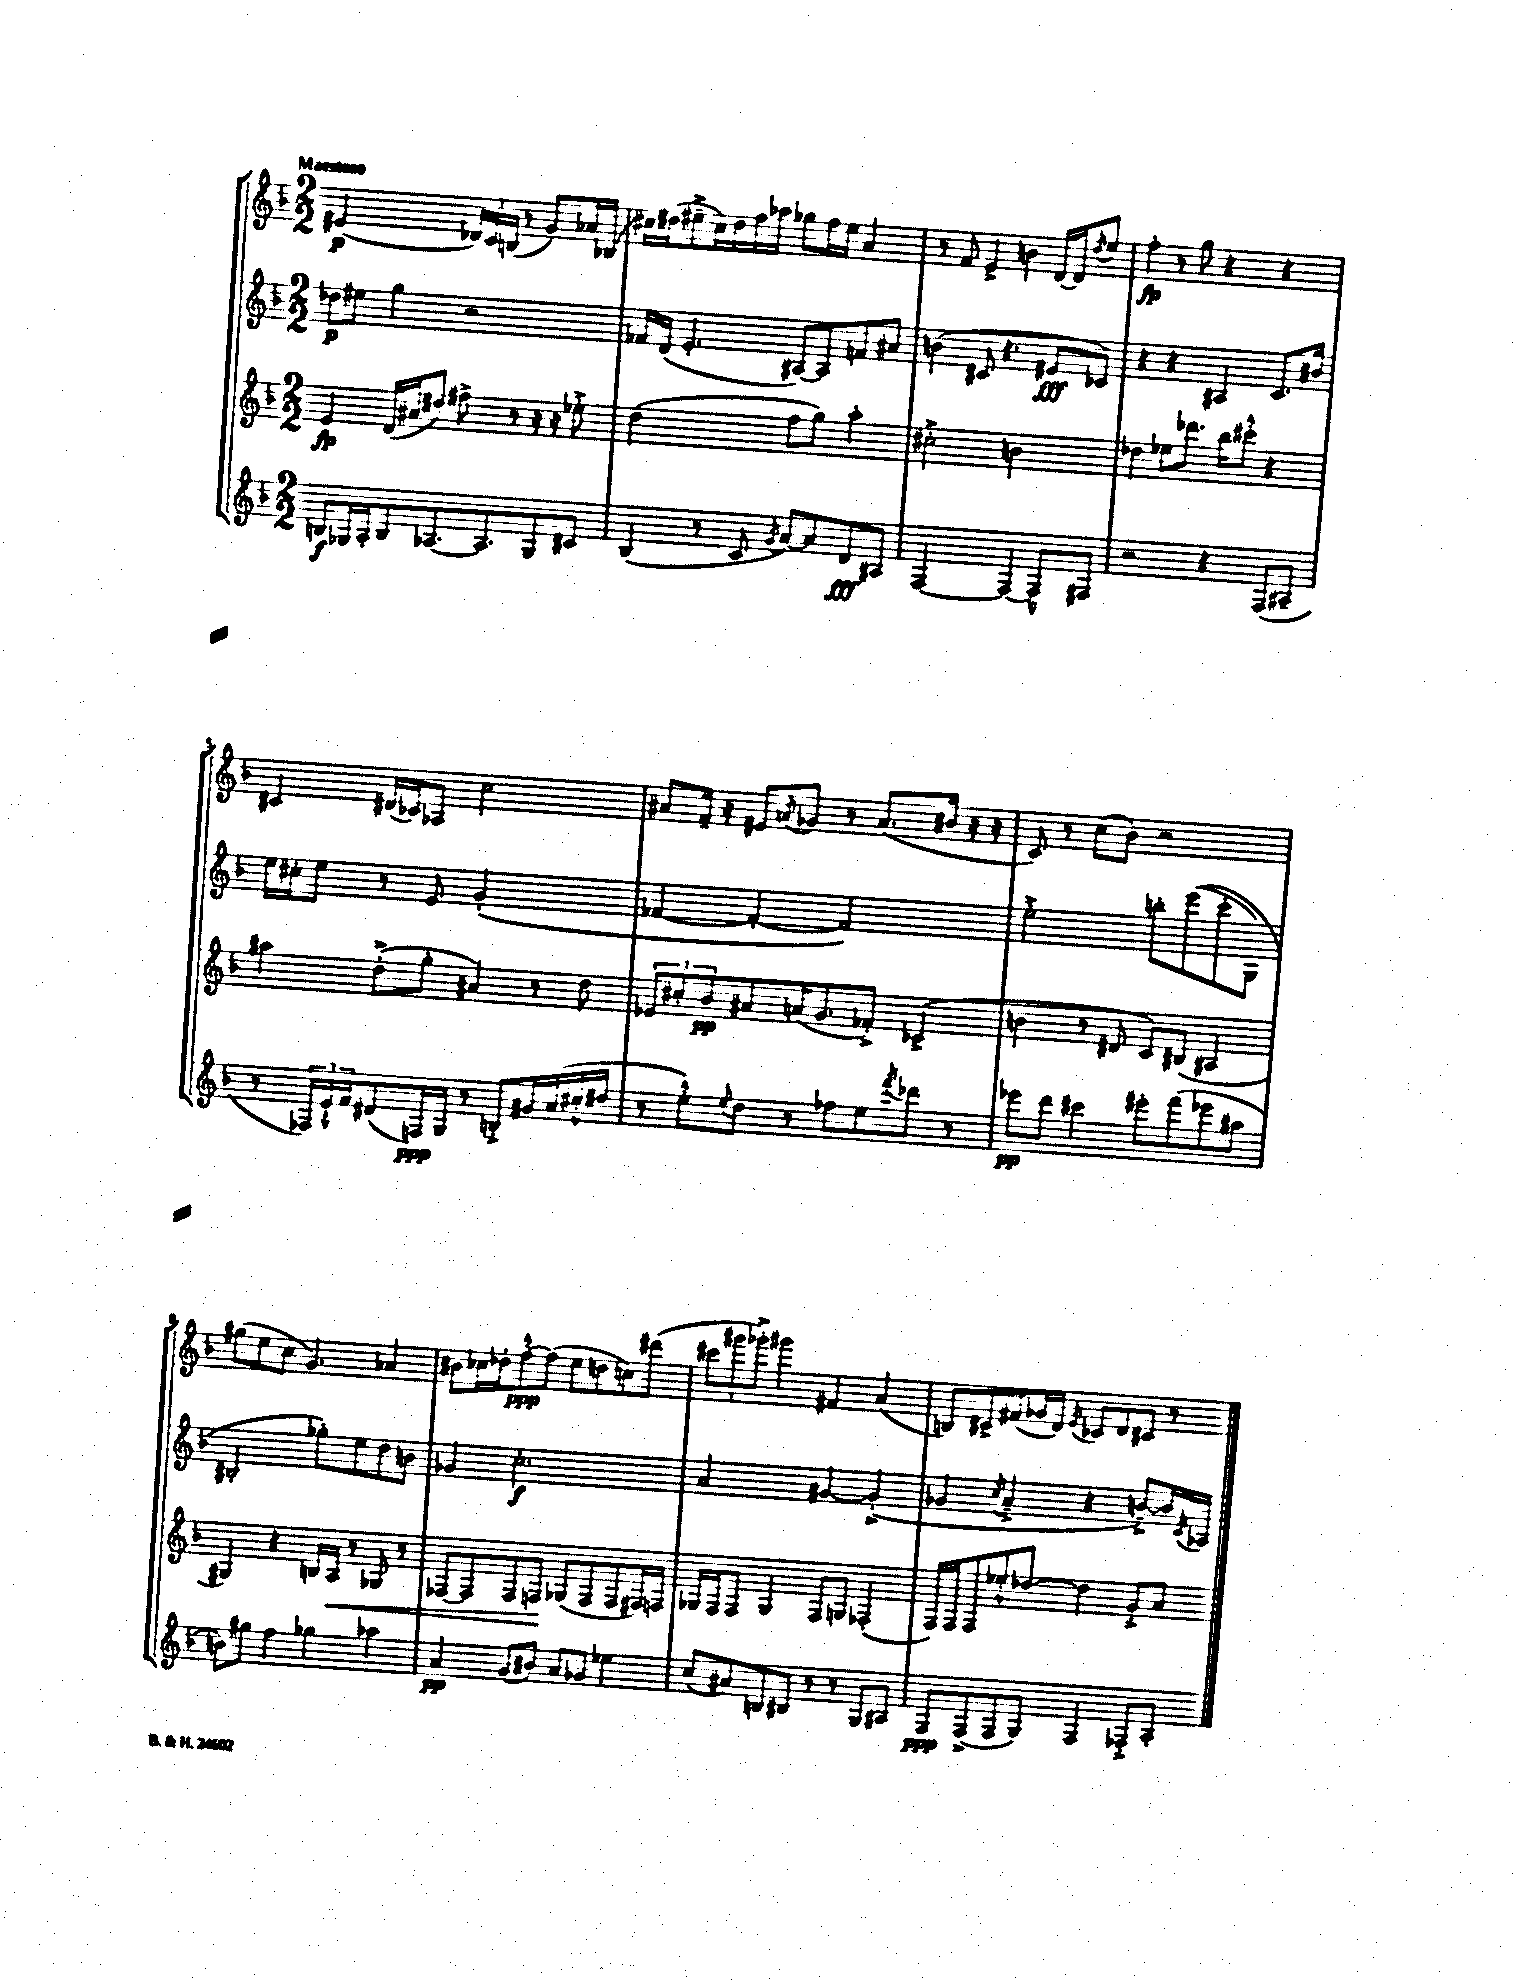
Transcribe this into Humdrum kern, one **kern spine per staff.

**kern	**kern	**kern	**kern
*staff4	*staff3	*staff2	*staff1
*clefG2	*clefG2	*clefG2	*clefG2
*k[b-]	*k[b-]	*k[b-]	*k[b-]
*M2/2	*M2/2	*M2/2	*M2/2
8B	4e	8dd-	(2e#
16G-	.	8ee#	.
16A'	.	.	.
8B	(16d	4gg	.
.	16a#	.	.
[8.A-	8dd#)	.	.
.	8ff#^	2r	24d-)
.	.	.	24c
8.A-]	.	.	.
.	.	.	(24B
.	8r	.	8r
8G-	16r	.	8g)
.	16r	.	.
8c#	8ee-'^	.	16a-
.	.	.	(16B-
=	=	=	=
(4B-	(2dd	16f-	16cc#)
.	.	(16d	(16dd#
.	.	4.e'	8ee#~^
8r	.	.	16cc#)
.	.	.	16dd#
8c	.	.	16ff
.	.	.	16aa-
8qg	.	.	.
[8a)	8ff	[8A#)	8gg-
8a]	8gg)	8A#]	16ff
.	.	.	16ee#
8d	4aa'	8f	4a
8A#	.	8a#	.
=	=	=	=
[2F	2cc#'^	(4b	8r
.	.	.	8f
.	.	8c#	4e^
.	.	4.r	.
4F_	2b	.	4b
8F~^^]	.	8e#	[16d
.	.	.	16d]
.	.	.	8qdd
8F#	.	8c-)	8ee
=	=	=	=
2r	4dd-	4r	4ff'
.	8ee-	4r	8r
.	8.ddd-	.	8gg
4r	.	4A#	4r
.	16bb-	.	.
.	8ccc#'^^	.	.
(8F	4r	8.c	4r
8A#~	.	.	.
.	.	16b#	.
=	=	=	=
8r	4aa#	16ee	4c#
.	.	16cc#'	.
24F-)	.	8ee	.
24e`^^	.	.	.
24f	.	.	.
(8d#	(8dd'^	8r	(16d#
.	.	.	16c-)
16F)	8gg'	8e	8A-
16G	.	.	.
8r	4a#)	(2g'	2cc
8B'^	.	.	.
16g#	8r	.	.
(16a	.	.	.
16cc#'^^	8dd	.	.
16dd#	.	.	.
=	=	=	=
8r	12e-	[4f-	8a#
.	12cc#'	.	.
8ee'^^)	.	.	16f~
.	12b-	.	.
.	.	.	16r
8qqee	.	.	.
8dd	8a#	4f-'_	8e#
.	.	.	8qa
8r	(16a	.	8g-
.	8.g	.	.
8ff-	.	2f-])	8r
8ee	8f-'^)	.	(8.a
8qfff	.	.	.
8ddd-	(4c-^	.	.
.	.	.	16b#
8r	.	.	16r
.	.	.	16r
=	=	=	=
8eee-	4b	2ee'^	8c)
8ddd	.	.	8r
4ccc#	8r	.	(8cc
.	8d#	.	8b-)
8eee#'	8c)	8bb'	2r
(8fff	(8B#	&((8eee	.
8eee-	4A#	8ccc'	.
8aa#	.	8G)	.
=	=	=	=
8b)	4G#)	2B#'	(8gg#
8gg#	.	.	8ee
4ff	4r	.	8cc
.	.	.	4.g)
4gg-	16B	8gg-'&)	.
.	16A	.	.
.	8r	8ee	.
4aa-	8G-	8dd	4a-
.	8r	8b	.
=	=	=	=
4a	[8F-	4g-	8b#
.	8F-]	.	16cc-
.	.	.	16dd-'
(8g	8F-	2.cc'	[8ff'^^
8b#)	8F	.	(8ff]
8a	(8G-	.	8ee
8g-	8F	.	8dd
4ee-	8F	.	8cc)
.	16F#)	.	(8ddd#
.	16F	.	.
=	=	=	=
(8cc	16G-	2a	12ccc#
.	16F	.	.
.	.	.	12ggg#
8a#)	8F	.	.
.	.	.	12ggg-'^)
8B	4G-	.	4ggg#
8B#	.	.	.
8r	8F	[4g#	4f#
8r	8G	.	.
8G	(4F-'	(4g#'^]	(4a
8A#	.	.	.
=	=	=	=
8F	16F)	4g-	8B)
.	16F	.	.
(8F^	8F	.	8c#^
.	.	8qcc	.
8F	8ee-'^^	4a~^	(8f#
8G)	[8dd-	.	16g-
.	.	.	16d)
.	.	.	8qe
4F	4dd-]	4r	8c-
.	.	.	8d
8F-'^	8g'^	[8b~^)	8c#
8A'	8a	16b]	8r
.	.	8qc	.
.	.	16A-	.
==	==	==	==
*-	*-	*-	*-
